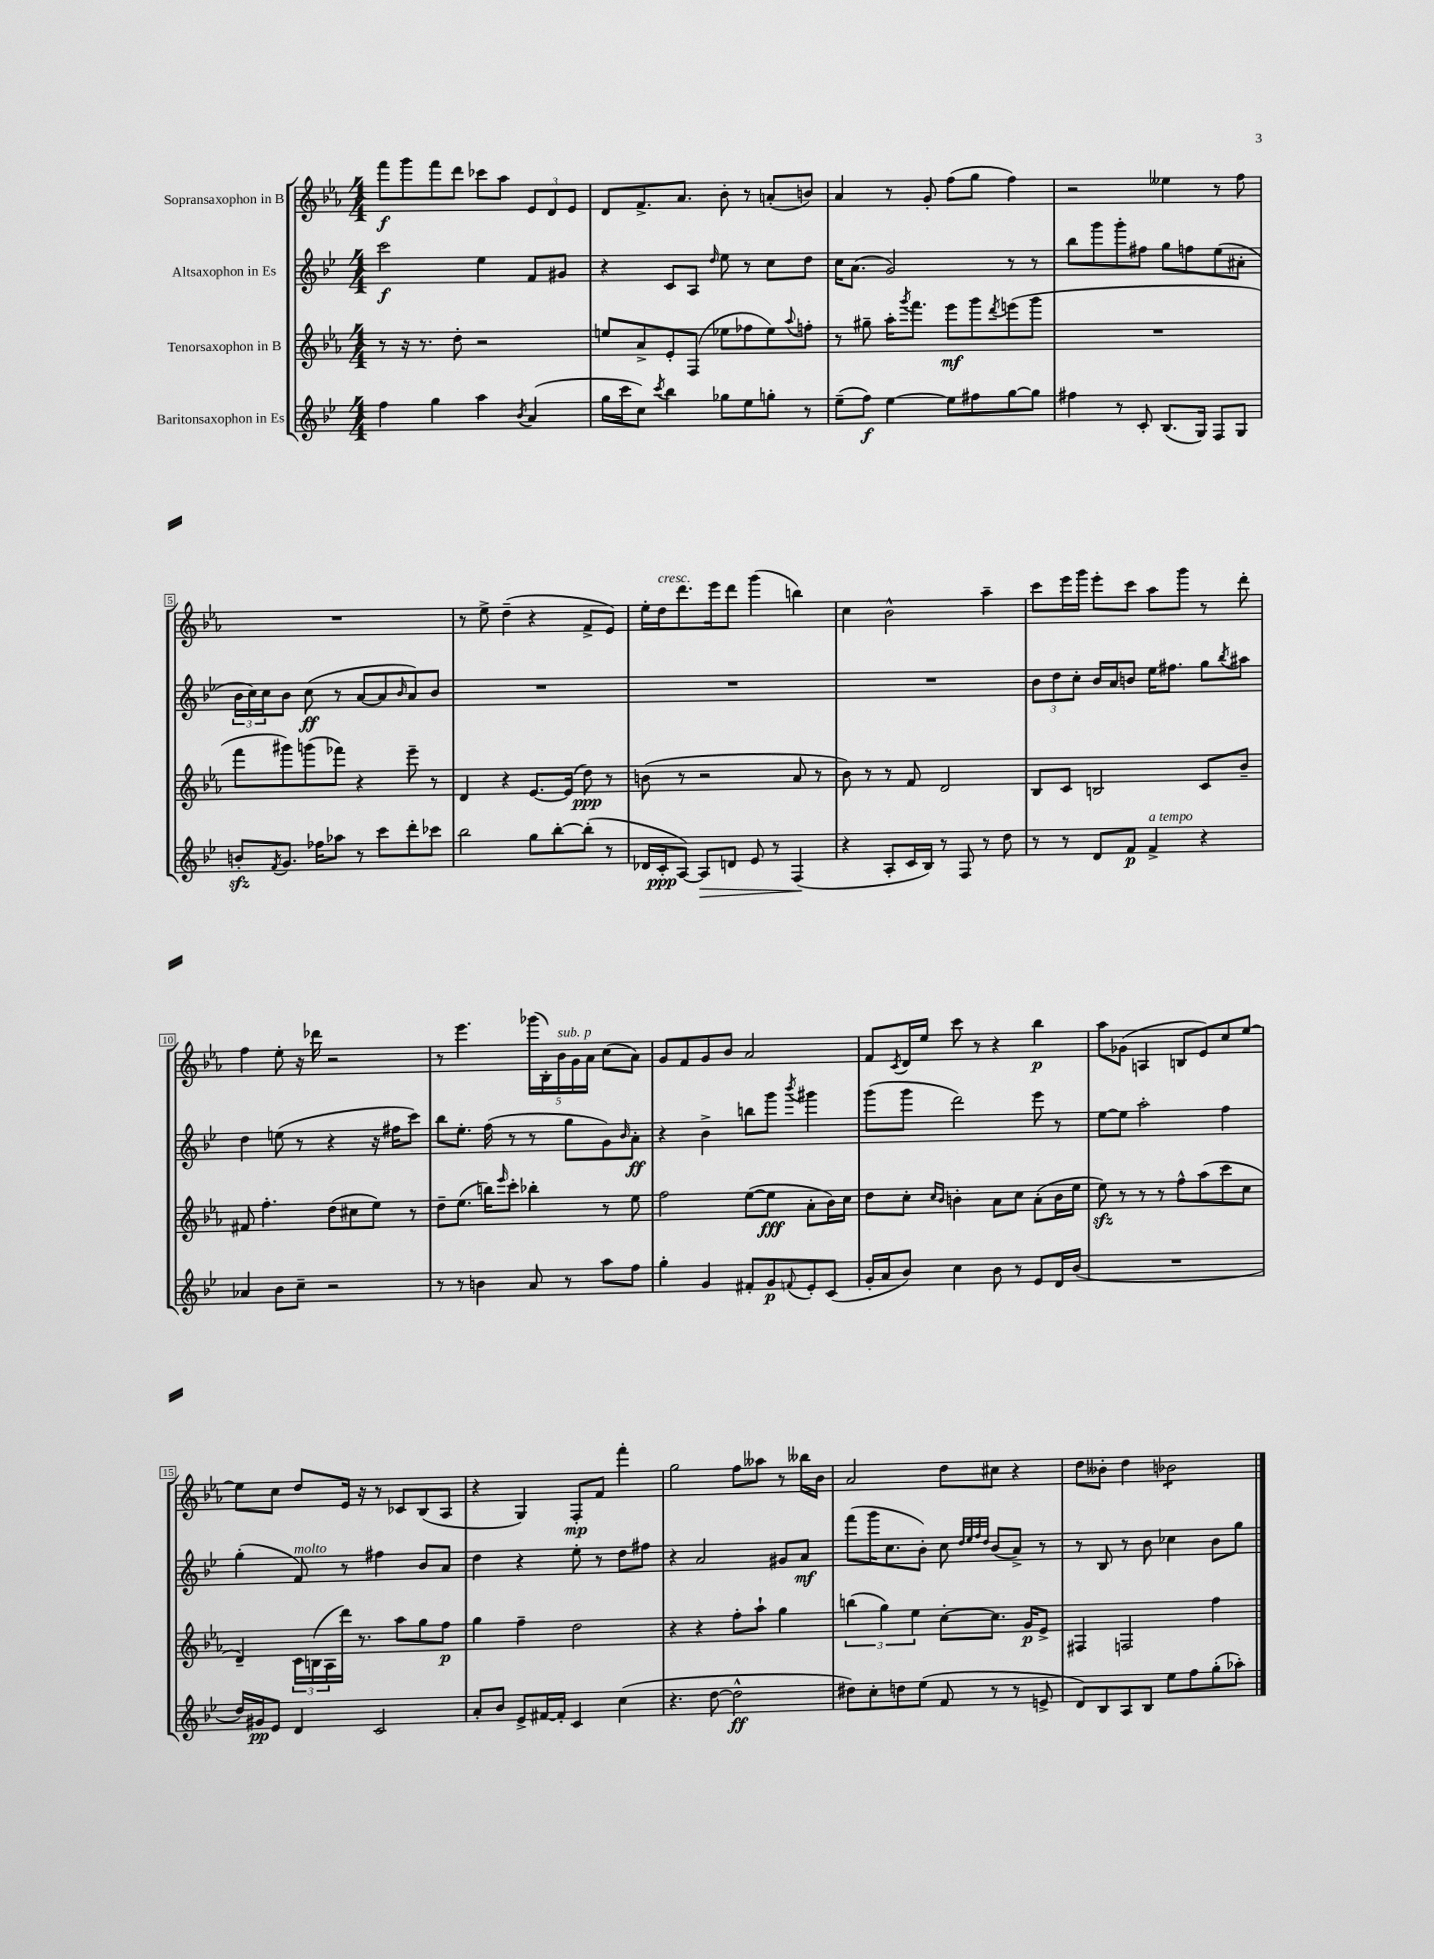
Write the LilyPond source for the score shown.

<<
\new StaffGroup <<
\new Staff = "s0" \with { instrumentName = "Sopransaxophon in B" } {
    \clef treble \key ees \major \numericTimeSignature \time 4/4
    f'''8\f g'''8 f'''8 d'''8 ces'''8 aes''8 \tuplet 3/2 { ees'8 d'8 ees'8 } |
    d'8 f'8.-> aes'8. bes'8-. r8 a'8-.( b'8) |
    aes'4 r8 g'8-. f''8( g''8 f''4) |
    r2 eeses''4 r8 f''8 |
    R1 |
    r8 ees''8-> d''4--( r4 f'8-> ees'8) |
    ees''16-. d''16^\markup { \italic "cresc." } d'''8. ees'''16 d'''8 g'''4( b''4) |
    c''4 bes'2-^ aes''4-- |
    c'''8 ees'''16 g'''16 ees'''8-. c'''8 aes''8 g'''8 r8 d'''8-. |
    f''4 ees''8-. r16 des'''16 r2 |
    r8 ees'''4. \tuplet 5/4 { ges'''16( bes16-.) bes'16^\markup { \italic "sub. p" } g'16 aes'16 } c''8( aes'8) |
    g'8 f'8 g'8 bes'8 aes'2 |
    f'8 \acciaccatura { c'8 } d'16 ees''16 c'''8 r8 r4 bes''4\p |
    aes''8 ges'8( a4 b8 ees'8) c''8 ees''8~ |
    ees''8 c''8 d''8 ees'16 r16 r8 ces'8 bes8( aes8 |
    r4 g4) f8-.\mp f'8 f'''4-. |
    g''2 f''8 aeses''8 r8 beses''16 bes'16 |
    aes'2 d''8 cis''8 r4 |
    d''8 beses'8-. d''4 bes'2:8 \bar "|." |
}
\new Staff = "s1" \with { instrumentName = "Altsaxophon in Es" } {
    \clef treble \key bes \major \numericTimeSignature \time 4/4
    c'''2\f ees''4 f'8 gis'8 |
    r4 c'8 a8 \grace { d''16 } ees''8 r8 c''8 d''8 |
    c''16 a'8.( g'2) r8 r8 |
    bes''8 g'''8 g'''8-. fis''8 g''8 f''8 ees''8( ais'8-. |
    \tuplet 3/2 { bes'16 c''16) c''16 } bes'8 c''8\ff( r8 a'8~ a'8 \grace { bes'16 } a'8) bes'8 |
    R1 |
    R1 |
    R1 |
    \tuplet 3/2 { bes'8 d''8 c''8-. } bes'16 a'16 b'8 ees''16 fis''8. g''8 \acciaccatura { bes''8 } ais''8 |
    d''4 e''8( r8 r4 r16 fis''16 c'''8) |
    bes''8 ees''8.-. f''16( r8 r8 g''8 g'8) \grace { bes'16 } a'8-.\ff |
    r4 bes'4-> b''8 g'''8 \acciaccatura { bes'''8 } gis'''4 |
    g'''8( g'''8 d'''2) ees'''8 r8 |
    ees''8~ ees''8 a''2-. f''4 |
    g''4-.( f'8^\markup { \italic "molto" }) r8 fis''4 bes'8 a'8 |
    d''4 r4 ees''8-. r8 d''8 fis''8 |
    r4 a'2 gis'8 a'8\mf |
    f'''8( g'''16 c''8. bes'8-.) c''8 \grace { d''32 ees''32 f''32 d''32 } bes'8( a'8->) r8 |
    r8 bes8 r8 bes'8 ces''4 bes'8 g''8 \bar "|." |
}
\new Staff = "s2" \with { instrumentName = "Tenorsaxophon in B" } {
    \clef treble \key ees \major \numericTimeSignature \time 4/4
    r8 r16 r8. d''8-. r2 |
    e''8 aes'8-> ees'8-. f8( ees''8 fes''8 ees''8) \appoggiatura { aes''8 } f''8-. |
    r8 gis''8-- aes''16-. \acciaccatura { g'''8 } f'''8. ees'''8\mf g'''8 \acciaccatura { d'''8 } e'''8( g'''8 |
    R1 |
    f'''8 gis'''8) g'''8( fes'''8) r4 ees'''8-- r8 |
    d'4 r4 ees'8.~ ees'16( d''8\ppp) r8 |
    b'8( r8 r2 aes'8 r8 |
    bes'8) r8 r8 f'8 d'2 |
    bes8 c'8 b2 c'8 bes'8-- |
    fis'8 f''4.-. d''8( cis''8 ees''8) r8 |
    d''8-- ees''8.( b''16) \grace { ees'''16 } c'''8-. bes''4-. r8 ees''8 |
    f''2 ees''8~( ees''8\fff aes'8-. bes'16) c''16 |
    d''8 c''8-. \grace { c''16 bes'16 } b'4-. aes'8 c''8 aes'8-.( b'16 ees''16 |
    ees''8\sfz) r8 r8 r8 f''8-^ aes''8( c'''8 c''8 |
    d'4--) \tuplet 3/2 { c'16 b16( aes16 } d'''16) r8. aes''8 g''8 f''8\p |
    g''4 f''4-- d''2 |
    r4 r4 f''8-. aes''8-! g''4 |
    \tuplet 3/2 { b''4( g''4) ees''4 } c''8~-. c''8. g'16\p ees'8-> |
    fis4 f2 f''4 \bar "|." |
}
\new Staff = "s3" \with { instrumentName = "Baritonsaxophon in Es" } {
    \clef treble \key bes \major \numericTimeSignature \time 4/4
    f''4 g''4 a''4 \acciaccatura { bes'8 } a'4( |
    g''16 c'''16 c''8) \acciaccatura { c'''8 } bes''4 ges''8 ees''8 g''8-. r8 |
    ees''8--( f''8\f) ees''4~ ees''8 fis''8 g''8~ g''8 |
    fis''4 r8 c'8-. bes8.( g16) f8 g8 |
    b'8-.\sfz \acciaccatura { f'8 } g'8. fes''16 aes''8 r8 c'''8 d'''8-. ces'''8 |
    bes''2 g''8 bes''8~-. bes''8-.( r8 |
    des'16 c'16-.\ppp a8~) a8\> d'8 ees'8 r8 f4\!( |
    r4 a8-. c'16 bes16) r8 f8 r8 d''8 |
    r8 r8 d'8 f'8\p f'4->^\markup { \italic "a tempo" } r4 |
    aes'4 bes'8 c''8-- r2 |
    r8 r8 b'4 a'8 r8 a''8 f''8 |
    g''4-. g'4 fis'8-. g'8\p \appoggiatura { f'8 } ees'8-. c'8( |
    g'16-. a'16 bes'8) c''4 bes'8 r8 ees'8 d'16 bes'16( |
    R1 |
    d''16) gis'16\pp ees'8 d'4 c'2 |
    a'8-. bes'8 ees'8-> fis'16~ fis'16-. c'4 c''4( |
    r4. d''8~ d''2-^\ff |
    dis''8) c''8-. d''8 ees''8( f'8 r8 r8 e'8-> |
    d'8) bes8 a8 bes8 ees''8 f''8 g''8-.( aes''8-.) \bar "|." |
}
>>
>>
\layout { \context { \Score \override BarNumber.stencil = #(make-stencil-boxer 0.1 0.3 ly:text-interface::print) } }
